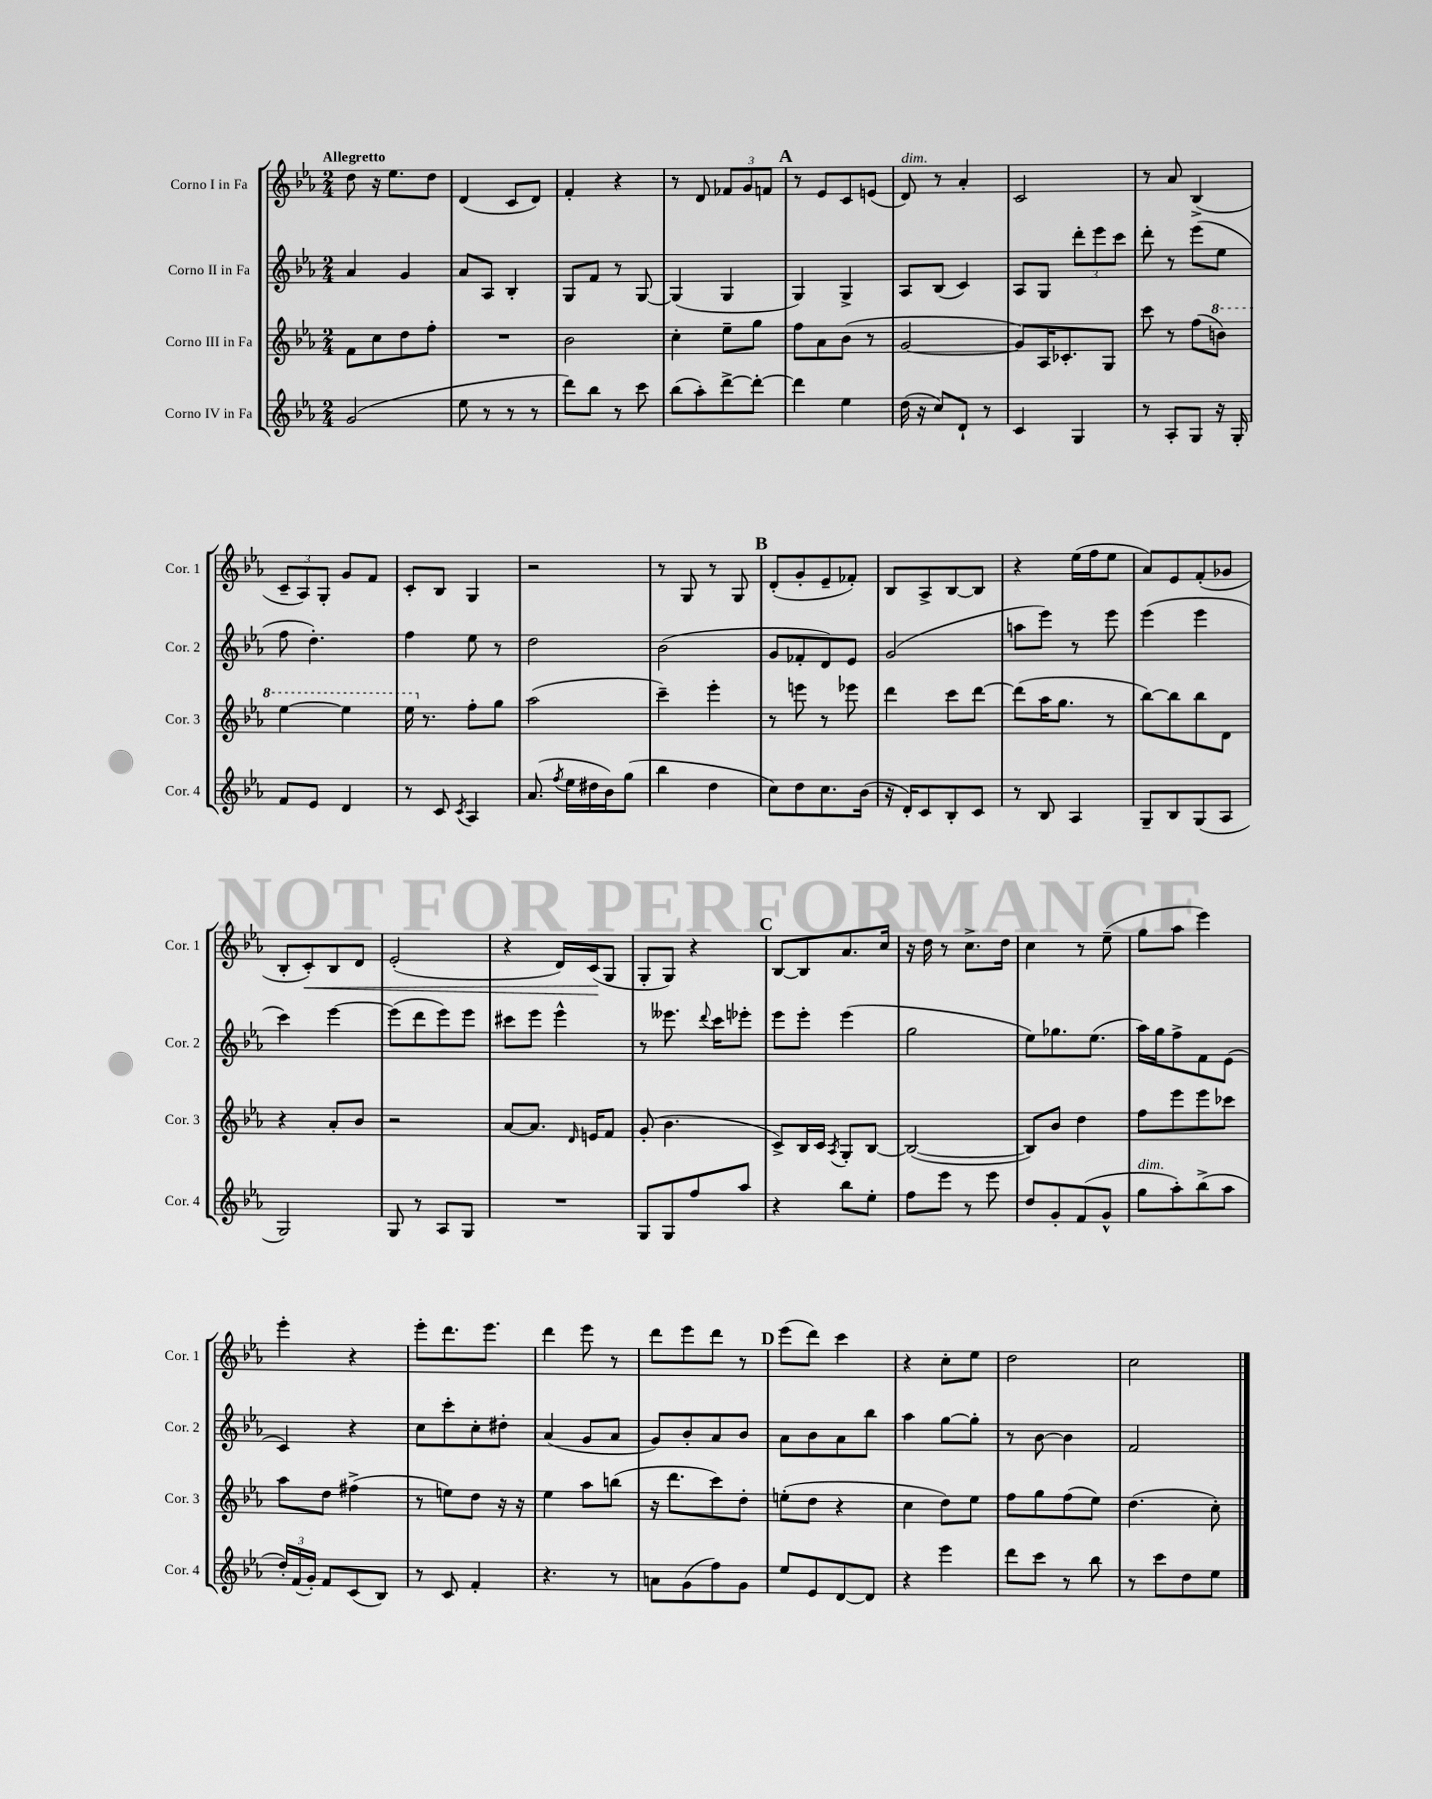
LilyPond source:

<<
\new StaffGroup <<
\new Staff = "s0" \with { instrumentName = "Corno I in Fa" shortInstrumentName = "Cor. 1" } {
    \clef treble \key ees \major \numericTimeSignature \time 2/4 \tempo "Allegretto"
    \autoBeamOff d''8 r16 ees''8.[ d''8] |
    d'4( c'8[ d'8]) |
    f'4-. r4 |
    r8 d'8 \tuplet 3/2 { fes'8[ g'8 f'8] } |
    \mark \markup { \bold "A" } r8 ees'8[ c'8 e'8]( |
    d'8^\markup { \italic "dim." }) r8 aes'4-. |
    c'2 |
    r8 aes'8 bes4->( |
    \tuplet 3/2 { c'8[-- aes8) g8]-. } g'8[ f'8] |
    c'8[-. bes8] g4 |
    r2 |
    r8 g8 r8 g8 |
    \mark \markup { \bold "B" } d'8[-.( g'8-. ees'8-- fes'8]-.) |
    bes8[ aes8-> bes8~ bes8] |
    r4 ees''16[( f''16 ees''8] |
    aes'8[) ees'8 f'8-.( ges'8] |
    bes8[-. c'8-.\<) bes8 d'8] |
    ees'2-.( |
    r4 d'16[) c'16\!( g8] |
    g8[-. g8]) r4 |
    \mark \markup { \bold "C" } bes8[~ bes8 aes'8. c''16] |
    r16 d''16 r8 c''8.[-> d''16] |
    c''4 r8 ees''8--( |
    g''8[ aes''8] ees'''4) |
    ees'''4-. r4 |
    ees'''8[-. d'''8. ees'''8.] |
    d'''4 ees'''8 r8 |
    d'''8[ ees'''8 d'''8] r8 |
    \mark \markup { \bold "D" } ees'''8[( d'''8]) c'''4 |
    r4 c''8[-. ees''8] |
    d''2 |
    c''2 \bar "|." |
}
\new Staff = "s1" \with { instrumentName = "Corno II in Fa" shortInstrumentName = "Cor. 2" } {
    \clef treble \key ees \major \numericTimeSignature \time 2/4
    \autoBeamOff aes'4 g'4 |
    aes'8[ aes8] bes4-. |
    g8[ f'8] r8 g8~ |
    g4( g4 |
    \mark \markup { \bold "A" } g4) g4-> |
    aes8[ bes8]( c'4) |
    aes8[ g8] \tuplet 3/2 { d'''8[-. ees'''8 c'''8] } |
    d'''8-. r8 ees'''8[( ees''8] |
    f''8 d''4.-.) |
    f''4 ees''8 r8 |
    d''2 |
    bes'2( |
    \mark \markup { \bold "B" } g'8[ fes'8-. d'8) ees'8] |
    g'2( |
    a''8[ ees'''8]) r8 ees'''8 |
    ees'''4( ees'''4 |
    c'''4) ees'''4~ |
    ees'''8[( d'''8 ees'''8) ees'''8] |
    cis'''8[ ees'''8] ees'''4-^ |
    r8 eeses'''8. \appoggiatura { d'''8 } c'''16[ ees'''8]-. |
    \mark \markup { \bold "C" } ees'''8[ ees'''8]-. ees'''4( |
    g''2 |
    ees''8[) ges''8. ees''8.]( |
    aes''16[) g''16 f''8-> f'8 ees'8]( |
    c'4) r4 |
    c''8[ c'''8-. c''8-. dis''8]-. |
    aes'4( g'8[ aes'8] |
    g'8[) bes'8-. aes'8 bes'8] |
    \mark \markup { \bold "D" } aes'8[ bes'8 aes'8 bes''8] |
    aes''4 g''8[~ g''8]-. |
    r8 bes'8~ bes'4 |
    f'2 \bar "|." |
}
\new Staff = "s2" \with { instrumentName = "Corno III in Fa" shortInstrumentName = "Cor. 3" } {
    \clef treble \key ees \major \numericTimeSignature \time 2/4
    \autoBeamOff f'8[ c''8 d''8 f''8]-. |
    R2 |
    bes'2 |
    c''4-. ees''8[-- g''8] |
    \mark \markup { \bold "A" } f''8[ aes'8 bes'8]( r8 |
    g'2~ |
    g'8[) aes16 ces'8.-. g8] |
    c'''8 r8 f''8[( \ottava #1 b''8]) |
    ees'''4~ ees'''4 |
    ees'''16 \ottava #0 r8. f''8[-. g''8] |
    aes''2( |
    c'''4--) ees'''4-. |
    \mark \markup { \bold "B" } r8 e'''8 r8 ees'''8 |
    d'''4 c'''8[ d'''8]~ |
    d'''8[( aes''16 g''8.] r8 |
    bes''8[~) bes''8 bes''8 d'8] |
    r4 aes'8[-. bes'8] |
    r2 |
    aes'8[~ aes'8.] \grace { d'16 } e'16[ f'8] |
    g'8-.( bes'4. |
    \mark \markup { \bold "C" } c'8[->) bes16 c'16] \acciaccatura { aes8 } g8[-. bes8]~ |
    bes2~( |
    bes8[) bes'8] d''4 |
    f''8[ ees'''8 ees'''8 ces'''8] |
    aes''8[ d''8] fis''4->( |
    r8 e''8[) d''8] r16 r16 |
    ees''4 aes''8[ b''8]( |
    r16 d'''8.[ c'''8) d''8]-. |
    \mark \markup { \bold "D" } e''8[-.( d''8] r4 |
    c''4 d''8[) ees''8] |
    f''8[ g''8 f''8( ees''8]) |
    d''4.( c''8-.) \bar "|." |
}
\new Staff = "s3" \with { instrumentName = "Corno IV in Fa" shortInstrumentName = "Cor. 4" } {
    \clef treble \key ees \major \numericTimeSignature \time 2/4
    \autoBeamOff g'2( |
    ees''8 r8 r8 r8 |
    d'''8[) bes''8] r8 c'''8 |
    bes''8[( aes''8-.) d'''8~-> d'''8]~-. |
    \mark \markup { \bold "A" } d'''4 ees''4 |
    d''16( r16 c''8[) d'8]-! r8 |
    c'4 g4 |
    r8 aes8[-. g8] r16 g16-. |
    f'8[ ees'8] d'4 |
    r8 c'8 \acciaccatura { c'8 } aes4 |
    aes'8.( \acciaccatura { f''8 } ees''16[ dis''16 bes'16) g''8]( |
    bes''4 d''4 |
    \mark \markup { \bold "B" } c''8[) d''8 c''8. bes'16]( |
    r16 d'16[-.) c'8 bes8-. c'8] |
    r8 bes8 aes4 |
    g8[-- bes8 g8( aes8] |
    g2) |
    g8 r8 aes8[ g8] |
    R2 |
    g8[ g8 f''8 aes''8] |
    \mark \markup { \bold "C" } r4 bes''8[ ees''8]-. |
    f''8[ ees'''8] r8 ees'''8 |
    d''8[ g'8-. f'8( g'8]-^ |
    g''8[^\markup { \italic "dim." } aes''8-.) bes''8->( aes''8] |
    \tuplet 3/2 { d''16[-.) f'16( g'16]-.) } f'8[ c'8( bes8]) |
    r8 c'8 f'4-. |
    r4. r8 |
    a'8[ g'8( f''8) g'8] |
    \mark \markup { \bold "D" } ees''8[ ees'8 d'8~ d'8] |
    r4 ees'''4 |
    d'''8[ c'''8] r8 bes''8 |
    r8 c'''8[ d''8 ees''8] \bar "|." |
}
>>
>>
\layout { \context { \Score \remove "Bar_number_engraver" } }
